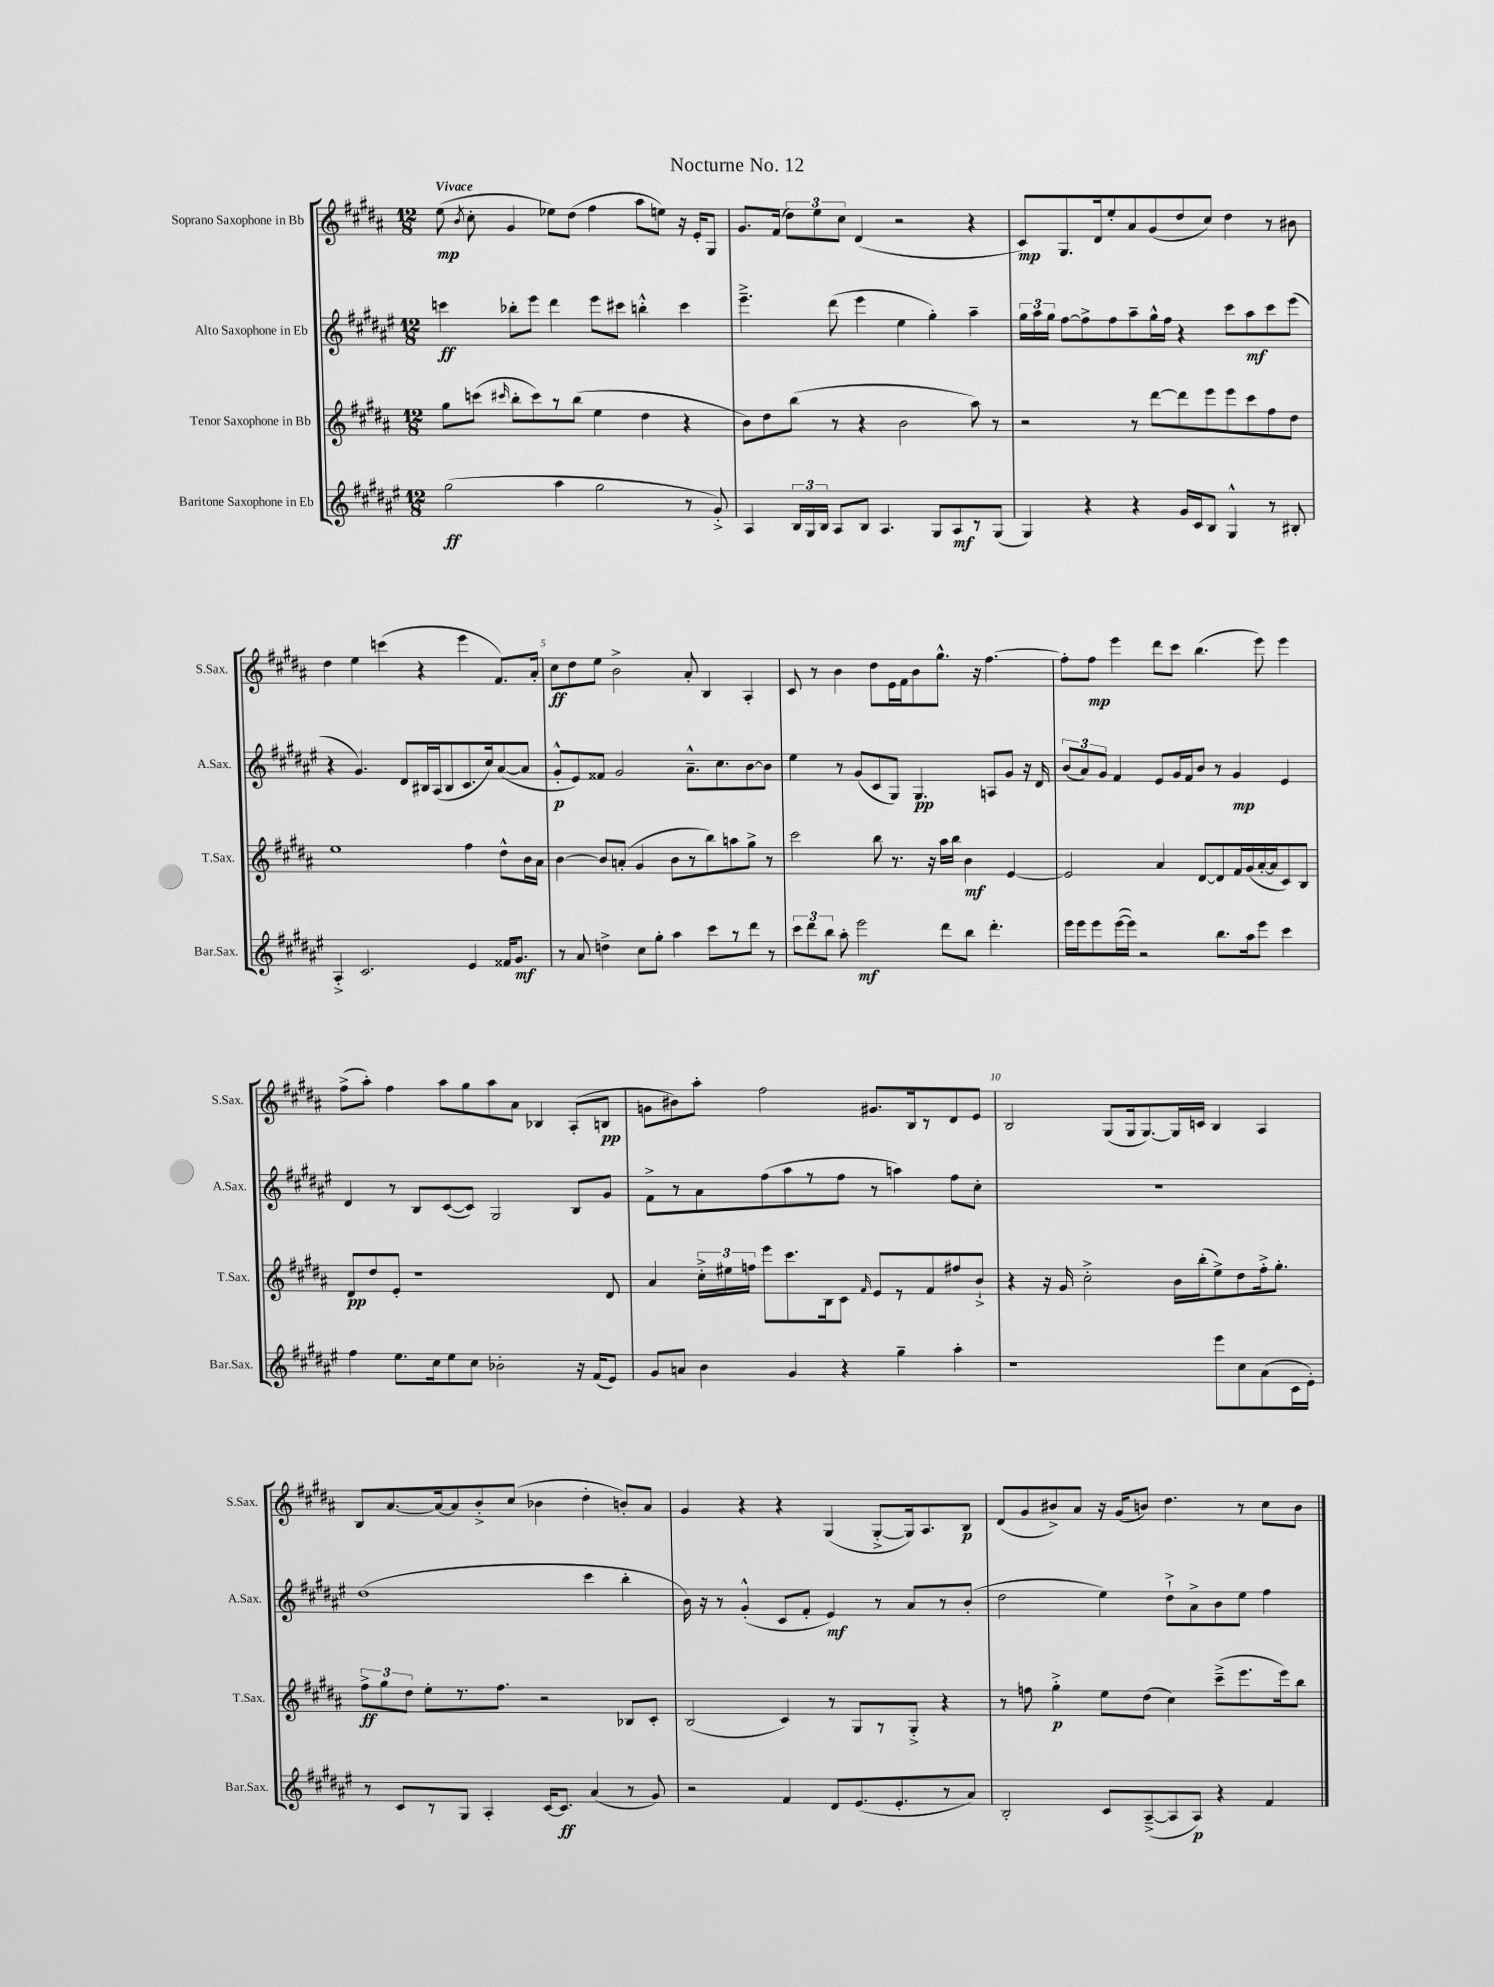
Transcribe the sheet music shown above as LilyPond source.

\header { title = "Nocturne No. 12" }
<<
\new StaffGroup <<
\new Staff = "s0" \with { instrumentName = "Soprano Saxophone in Bb" shortInstrumentName = "S.Sax." } {
    \clef treble \key b \major \numericTimeSignature \time 12/8 \tempo "Vivace"
    \autoBeamOff e''8\mp( \acciaccatura { b'8 } cis''8-. gis'4 ees''8[) dis''8]( fis''4 ais''8[ e''8]) r16 e'16[-. gis8] |
    gis'8.[ fis'16]( \tuplet 3/2 { dis''8[) e''8 cis''8] } dis'4( r2 r4 |
    cis'8[\mp) gis8. dis'16 e''8-. ais'8 gis'8( dis''8 cis''8]) dis''4 r8 bis'8 |
    dis''4 e''4 c'''4( r4 e'''4 fis'8.[) ais'16]-. |
    cis''8[\ff dis''8 e''8] b'2-> ais'8-. b4 ais4-. |
    cis'8 r8 b'4 dis''8[ e'16 fis'16 b'8 gis''8.]-^ r16 fis''4.~ |
    fis''8[-. fis''8]\mp e'''4 dis'''8[ cis'''8] b''4.( e'''8) e'''4 |
    fis''8[->( ais''8]-.) fis''4 ais''8[ gis''8 ais''8 ais'8] bes4 ais8[-.( b8]\pp |
    g'8[ bis'8) ais''8]-. fis''2 gis'8.[ b16 r8 dis'8 e'8] |
    b2 gis8[( gis16 gis8.~) gis16 c'16] b4 ais4 |
    b8[ ais'8.~ ais'16~ ais'8 b'8-.-> cis''8]( bes'4 dis''4-. b'8[-.) ais'8] |
    gis'4 r4 r4 gis4( gis8[~-.-> gis16) ais8. b8]\p |
    dis'8[( gis'8 bis'8->) ais'8] r16 gis'16[( b'8]) dis''4. r8 cis''8[ b'8] \bar "|." |
}
\new Staff = "s1" \with { instrumentName = "Alto Saxophone in Eb" shortInstrumentName = "A.Sax." } {
    \clef treble \key fis \major \numericTimeSignature \time 12/8
    \autoBeamOff c'''4\ff bes''8[-. eis'''8] dis'''4 eis'''8[ cis'''8] b''4-.-^ cis'''4 |
    eis'''4.---> dis'''8( eis'''4 eis''4 gis''4-.) ais''4-- |
    \tuplet 3/2 { gis''16[ ais''16 gis''16] } fis''8[~ fis''8-> fis''8 ais''8-- gis''16-^ fis''16] r4 cis'''8[ ais''8\mf cis'''8 eis'''8]( |
    r4 gis'4.) dis'8[ bis16 ais16( bis8 cis'8. cis''16) ais'8~( ais'8] |
    gis'8[-.-^\p eis'8) fisis'8] gis'2 ais'8.[---^ cis''8. b'8~ b'8] |
    eis''4 r8 gis'8[( cis'8 gis8]) gis4.\pp a8[ gis'8] r16 dis'16 |
    \tuplet 3/2 { b'8[( ais'8) gis'8] } fis'4 eis'8[ gis'16 fis'16 b'8] r8 gis'4\mp eis'4 |
    dis'4 r8 b8[ cis'8~( cis'8]) gis2 b8[ gis'8] |
    fis'8[-> r8 ais'8 fis''8( ais''8 r8 fis''8] r8 a''4) fis''8[ cis''8]-. |
    R1. |
    dis''1( cis'''4 b''4-. |
    b'16) r16 r8 gis'4-.-^( cis'8[ fis'8]-. eis'4\mf) r8 ais'8[ r8 b'8]-.( |
    dis''2 eis''4) dis''8[-!-> ais'8-> b'8 eis''8] fis''4 \bar "|." |
}
\new Staff = "s2" \with { instrumentName = "Tenor Saxophone in Bb" shortInstrumentName = "T.Sax." } {
    \clef treble \key b \major \numericTimeSignature \time 12/8
    \autoBeamOff gis''8[ c'''8]( \grace { cis'''16 } b''8[-. cis'''8) r8 b''8]( e''4 dis''4 r4 |
    b'8[) dis''8 b''8]( r8 r4 b'2 ais''8) r8 |
    r2 r8 dis'''8[~ dis'''8 e'''8 e'''8 cis'''8 fis''8 dis''8] |
    e''1 fis''4 dis''8[-^ b'16 ais'16] |
    b'4~ b'8[ a'8]-.( gis'4 b'8[ r8 b''8) a''8 gis''8]-> r8 |
    cis'''2 b''8 r8. r16 ais''16[ b''16] b'4\mf e'4~ |
    e'2 ais'4 dis'8[~ dis'8 fis'16 gis'16( ais'16~-. ais'16 cis'8) b8] |
    dis'8[\pp dis''8 e'8]-. r1 dis'8 |
    ais'4 \tuplet 3/2 { cis''16[-.-> eis''16 f''16] } e'''8[ cis'''8. b16 cis'8] \grace { fis'16 } e'8[ r8 fis'8 fis''8 b'8]-!-> |
    r4 r16 gis'16 cis''2-.-> b'16[ b''16-.( e''8->) dis''8 fis''16-.-> gis''8.]-. |
    \tuplet 3/2 { fis''8[->\ff gis''8 dis''8] } e''8[-. r8. fis''8.] r2 bes8[ cis'8]-. |
    b2( cis'4) r8 gis8[ r8 gis8]-.-> r4 |
    r8 f''8 gis''4-.->\p e''8[ dis''8]( cis''4) cis'''8[--->( e'''8. e'''16) b''8] \bar "|." |
}
\new Staff = "s3" \with { instrumentName = "Baritone Saxophone in Eb" shortInstrumentName = "Bar.Sax." } {
    \clef treble \key fis \major \numericTimeSignature \time 12/8
    \autoBeamOff gis''2\ff( ais''4 gis''2 r8 gis'8-.->) |
    ais4 \tuplet 3/2 { b16[ gis16 b16] } ais8[ b8] ais4. gis8[ ais8\mf r8 gis8]( |
    gis4) r4 r4 gis'16[ cis'16 b8] gis4-^ r8 bis8-. |
    ais4-.-> cis'2. eis'4 fisis'16[ gis'8.]\mf |
    r8 ais'8 d''4-> cis''8[ gis''8]-. ais''4 cis'''8[ r8 dis'''8] r8 |
    \tuplet 3/2 { cis'''8[ dis'''8 b''8] } ais''8-. eis'''2\mf dis'''8[ b''8] dis'''4.-. |
    eis'''16[ eis'''16 eis'''8 eis'''16~( eis'''16]) r2 b''8.[ ais''16 eis'''8] cis'''4 |
    fis''4 eis''8.[ cis''16 eis''8 cis''8] bes'2-. r16 fis'16[( eis'8]) |
    gis'8[ a'8] b'4 gis'4 r4 gis''4-- ais''4-. |
    r1 eis'''8[ cis''8 ais'8( cis'16 eis'16]-.) |
    r8 cis'8[ r8 gis8] ais4-. cis'16[~ cis'8.]\ff ais'4( r8 gis'8) |
    r2 fis'4 dis'8[ eis'8.( eis'8.-. r8 ais'8]) |
    b2-. cis'8[ ais8~--->( ais8 ais8]\p) r4 fis'4 \bar "|." |
}
>>
>>
\layout { \context { \Score \override BarNumber.break-visibility = ##(#f #t #t) barNumberVisibility = #(every-nth-bar-number-visible 5) } }
